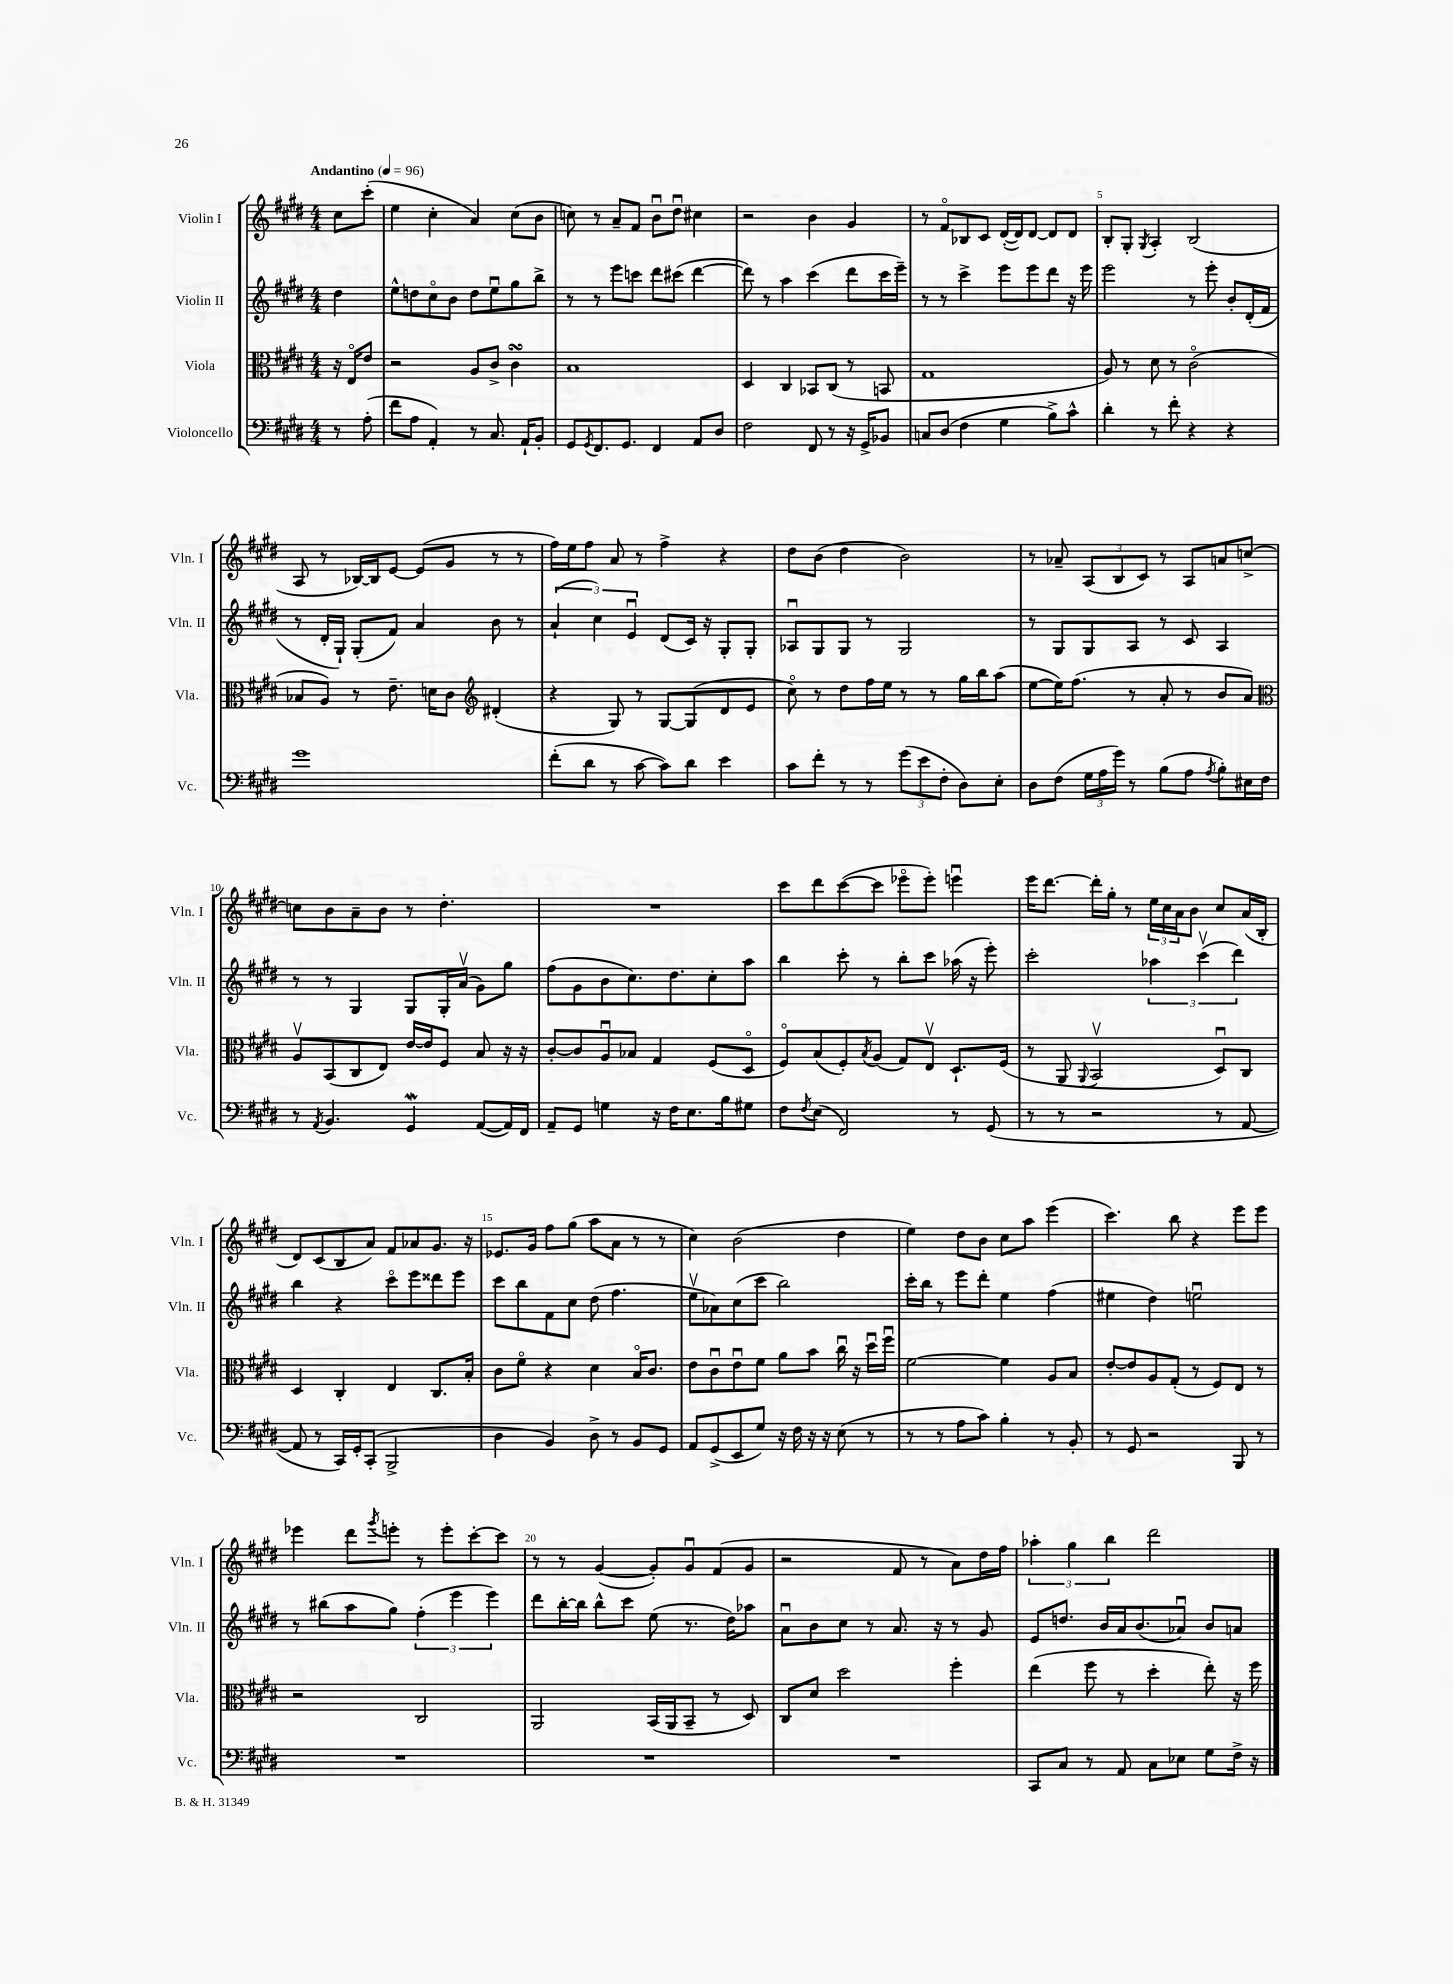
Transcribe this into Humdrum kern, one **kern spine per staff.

**kern	**kern	**kern	**kern
*staff4	*staff3	*staff2	*staff1
*clefF4	*clefC3	*clefG2	*clefG2
*k[f#c#g#d#]	*k[f#c#g#d#]	*k[f#c#g#d#]	*k[f#c#g#d#]
*M4/4	*M4/4	*M4/4	*M4/4
*MM96	*MM96	*MM96	*MM96
8r	16r	4dd#	8cc#
.	16Eo	.	.
(8A'	8e	.	(8ccc#'
=	=	=	=
8f#	2r	8ee^^	4ee
8A	.	8dd	.
4AA')	.	8cc#o	4cc#'
.	.	8b	.
8r	8A	8dd	4a)
8.C#	8c#^	8eeu	.
.	4c#	8gg#	(8cc#
16AA`	.	.	.
8BB'	.	8bb^	8b
=	=	=	=
8GG#	1B	8r	8cc)
8qGG#	.	.	.
8.FF#	.	8r	8r
.	.	8eee	8a~
8.GG#	.	.	.
.	.	8ccc	8f#
4FF#	.	8ddd#	8bu
.	.	(8ccc#	8dd#u
8AA	.	[4ddd#	4cc#
8D#	.	.	.
=	=	=	=
2F#	4D#	8ddd#])	2r
.	.	8r	.
.	4C#	4aa	.
8FF#	8BB-	(4ccc#	4b
8r	(8C#	.	.
16r	8r	8ddd#	4g#
16GG#^	.	.	.
8BB-	8BB	16ccc#	.
.	.	16eee~)	.
=	=	=	=
8C	1G#	8r	8r
(8D#	.	8r	8f#o
4F#	.	4ccc#^	8B-
.	.	.	8c#
4G#	.	8eee	([16d#'
.	.	.	16d#])
.	.	8eee	[8d#
8B^)	.	8ddd#	8d#]
8c#^^	.	16r	8d#
.	.	16eee	.
=	=	=	=
4d#'	8A)	2eee	8B'
.	8r	.	8G#'
.	.	.	8qG#
8r	8d#	.	4A'
8f#'	8r	.	.
4r	(2c#o	8r	(2B
.	.	8eee'	.
4r	.	8b'	.
.	.	(16d#'	.
.	.	16f#	.
=	=	=	=
1g#	8B-	8r	8A
.	8A)	16d#'	8r
.	.	16G#`)	.
.	8r	(8G#'	[16B-)
.	.	.	16B-]
.	8.e~	8f#)	[8e
.	.	4a	(8e]
.	16d	.	.
.	8c#	.	8g#
*	*clefG2	*	*
.	(4d#'	8b	8r
.	.	8r	8r
=	=	=	=
(8f#'	4r	(6a`	16ff#)
.	.	.	16ee
8d#	.	.	8ff#
.	.	6cc#)	.
8r	8G#)	.	8a
.	.	6eu	.
[8c#	8r	.	8r
8c#])	[8G#	(8d#	4ff#^
8d#	(8G#]	16c#)	.
.	.	16r	.
4e	8d#	8G#'	4r
.	8e	8G#'	.
=	=	=	=
8c#	8cc#o)	8A-u	8dd#
8f#'	8r	8G#	(8b
8r	8dd#	8G#	4dd#
8r	16ff#	8r	.
.	16ee	.	.
(12g#	8r	2G#	2b)
12e	.	.	.
.	8r	.	.
12F#'	.	.	.
8D#)	16gg#	.	.
.	16bb	.	.
8E'	(8aa	.	.
=	=	=	=
8D#	[8ee	8r	8r
(8F#	16ee])	8G#	8a-~
.	(8.ff#	.	.
24G#	.	8G#	(12A
24A	.	.	.
24g#)	.	.	12B
8r	8r	8A	.
.	.	.	12c#)
(8B	8a'	8r	8r
8A	8r	8c#	8A
8qA	.	.	.
8B')	8b	4A	8a
16E#	8a)	.	[8cc^
16F#	.	.	.
=	=	=	=
*	*clefC3	*	*
8r	8Av	8r	8cc]
8qAA	.	.	.
4.BB	(8BB	8r	8b
.	8C#	4G#	8a~
.	8E)	.	8b
4GG#	[16e	8G#	8r
.	16e]	.	.
.	8F#	16G#'	4.dd#'
.	.	(16av	.
([8AA	8B	8g#)	.
16AA])	16r	8gg#	.
16FF#	16r	.	.
=	=	=	=
8AA~	[8c#'	(8ff#	1r
8GG#	8c#]	8g#	.
4G	8Au	8b	.
.	8B-	8.cc#)	.
16r	4G#	.	.
16F#	.	8.dd#	.
8.E	.	.	.
.	(8F#	8cc#'	.
16B	.	.	.
8G#	8D#o	8aa	.
=	=	=	=
8F#	8F#o)	4bb	8ccc#
8qF#	.	.	.
(8E	(8B	.	8ddd#
2FF#)	8F#')	8ccc#'	([8ccc#
.	8qB	.	.
.	(8A	8r	8ccc#]
.	8G#)	8bb'	8eee-o
.	8Ev	8ccc#	8eee-')
8r	8.D#`	(16aa-	4eeeu
.	.	16r	.
(8GG#	.	8eee')	.
.	(16F#	.	.
=	=	=	=
8r	8r	2ccc#'	16eee
.	.	.	[8.ddd#
8r	8AA	.	.
.	8qqAA	.	.
2r	2BBv	.	16ddd#']
.	.	.	16gg#'
.	.	.	8r
.	.	6aa-	24ee
.	.	.	24cc#
.	.	.	24a
.	.	.	8b
.	.	(6ccc#v	.
8r	8D#u)	.	8cc#
.	.	6ddd#)	.
[8AA	8C#	.	(16a
.	.	.	16B'
=	=	=	=
8AA]	4D#	4bb	8d#)
8r	.	.	(8c#
16CC#)	4C#'	4r	8B
16GG#'	.	.	.
(8CC#'	.	.	8a)
2BBB^	4E	8ccc#o	8f#
.	.	8eee	8a-
.	8.C#	8ddd##	8.g#
.	.	8eee	.
.	16B'	.	16r
=	=	=	=
4D#	8c#	8ccc#	8.e-
.	8f#o	8bb	.
.	.	.	16g#
4BB)	4r	8f#	8ff#
.	.	8cc#	(8gg#
8D#^	4d#	(8dd#	8aa
8r	.	4.ff#	8a
8BB	16Bo	.	8r
.	8.c#	.	.
8GG#	.	.	8r
=	=	=	=
8AA	8e	8eev	4cc#)
(8GG#^	8c#u	8a-)	.
8EE	8eu	(8cc#	(2b
8G#)	8f#	8ccc#	.
16r	8a	2bb)	.
16F#	.	.	.
16r	8b	.	.
16r	.	.	.
(8E	16cc#u	.	4dd#
.	16r	.	.
8r	16dd#u	.	.
.	16ff#u	.	.
=	=	=	=
8r	[2f#	16ccc#'	4ee)
.	.	16bb	.
8r	.	8r	.
8A	.	8eee	8dd#
8c#)	.	8ddd#'	8b
4B'	4f#]	4ee	8cc#
.	.	.	8aa
8r	8A	(4ff#	(4eee
8BB'	8B	.	.
=	=	=	=
8r	[8e'	4ee#	4.ccc#)
8GG#	8e]	.	.
2r	8A	4dd#)	.
.	(8G#'	.	8bb
.	8r	2eeu	4r
.	8F#)	.	.
8BBB	8E	.	8eee
8r	8r	.	8eee
=	=	=	=
1r	2r	8r	4eee-
.	.	(8bb#	.
.	.	8aa	8ddd#
.	.	.	8qggg#
.	.	8gg#)	8eee'
.	2C#	(6ff#'	8r
.	.	.	8eee'
.	.	6eee	.
.	.	.	[8ccc#'
.	.	6eee)	.
.	.	.	8ccc#]
=	=	=	=
1r	2AA	8ddd#	8r
.	.	[16bb'	8r
.	.	16bb]	.
.	.	8bb^^	([4g#
.	.	8ccc#	.
.	(16BB	(8ee	8g#'])
.	16AA	.	.
.	8BB~	8.r	8g#u
.	8r	.	(8f#
.	.	16dd#)	.
.	8D#)	8aa-	8g#
=	=	=	=
1r	8C#	8au	2r
.	8d#	8b	.
.	2dd#	8cc#	.
.	.	8r	.
.	.	8.a	8f#
.	.	.	8r
.	.	16r	.
.	4ff#'	8r	8a)
.	.	8g#	16dd#
.	.	.	16ff#
=	=	=	=
8CC#	(4ee	8e	6aa-'
8C#	.	8.dd	.
.	.	.	6gg#
8r	8ff#	.	.
.	.	16b	.
.	.	.	6bb
8AA	8r	16a	.
.	.	(8.b	.
8C#	4dd#'	.	2ddd#
8E-	.	8a-u)	.
8G#	8ee')	8b	.
16F#^	16r	8a	.
16r	16ff#	.	.
==	==	==	==
*-	*-	*-	*-
